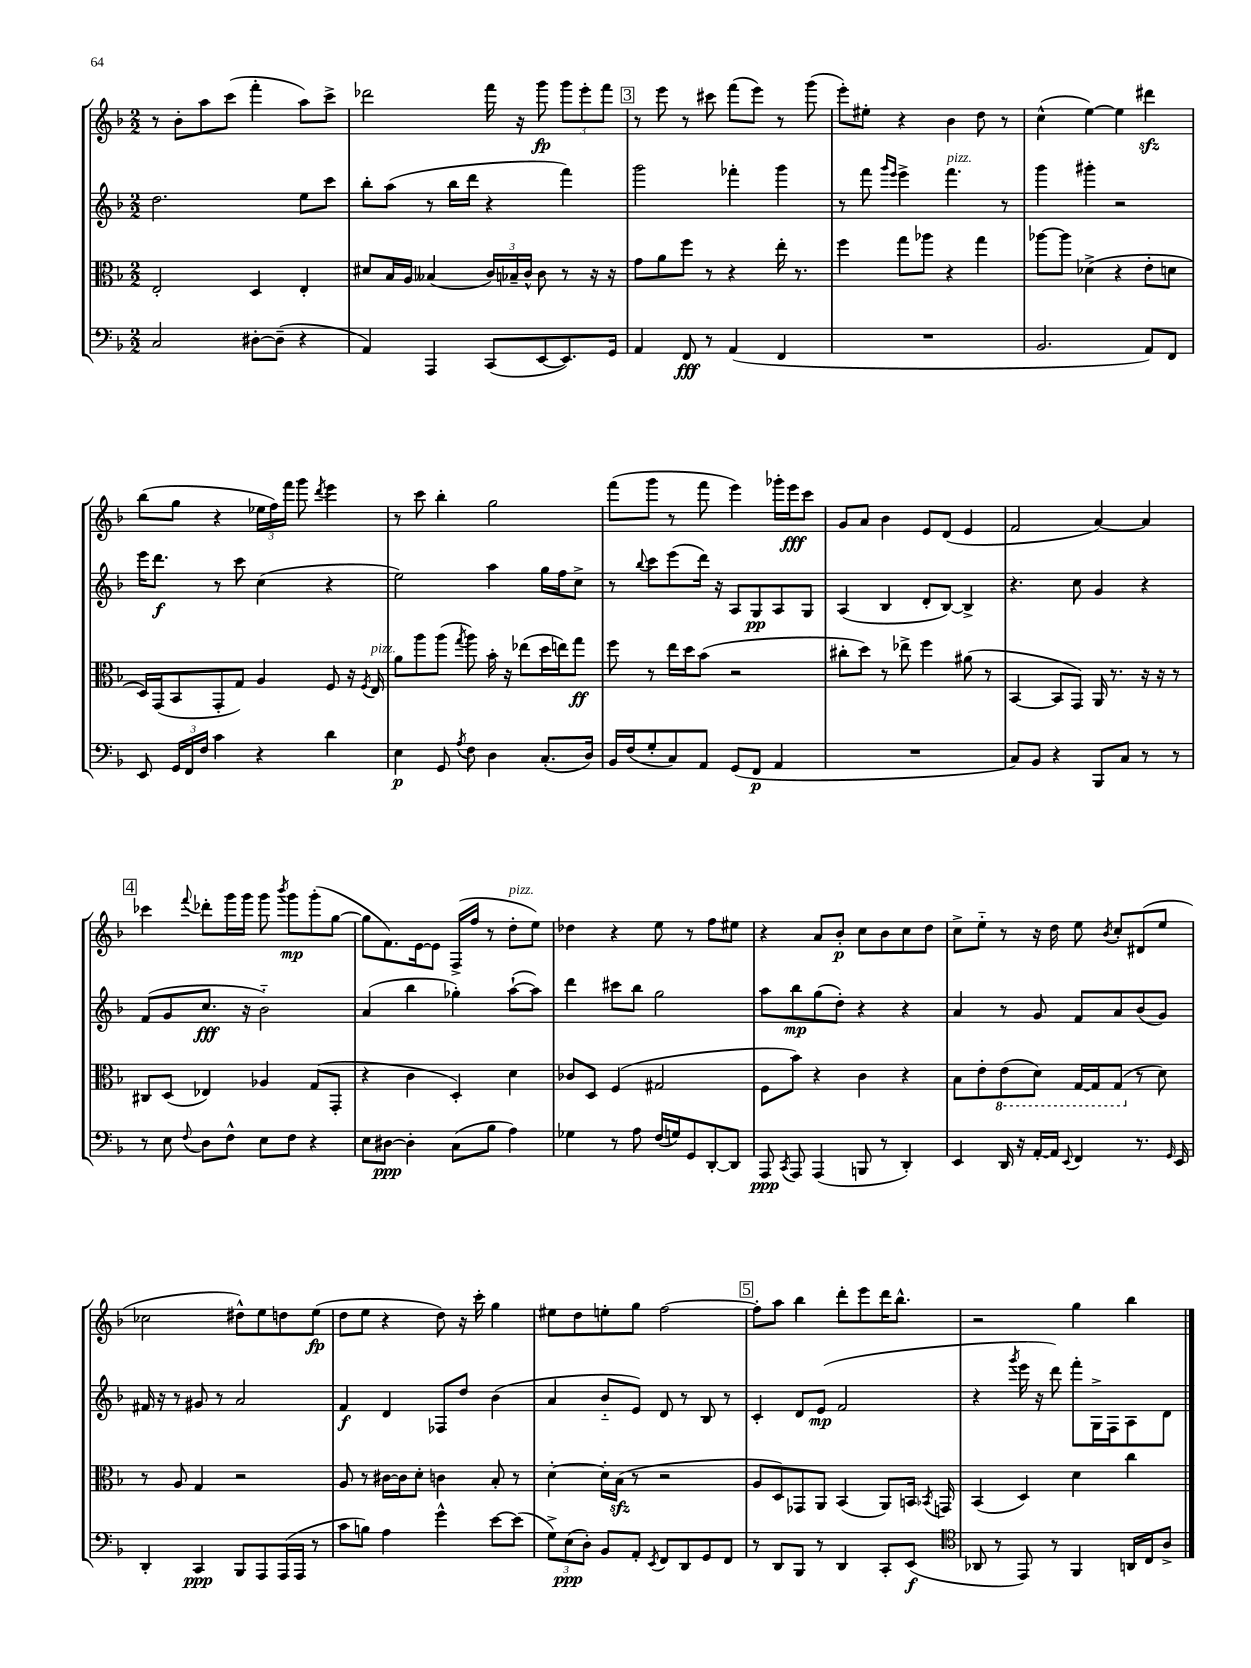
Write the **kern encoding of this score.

**kern	**kern	**kern	**kern
*staff4	*staff3	*staff2	*staff1
*clefF4	*clefC3	*clefG2	*clefG2
*k[b-]	*k[b-]	*k[b-]	*k[b-]
*M2/2	*M2/2	*M2/2	*M2/2
2C	2E'	2.dd	8r
.	.	.	8b-'
.	.	.	8aa
.	.	.	(8ccc
[8D#'	4D	.	4fff'
(8D#~]	.	.	.
4r	4E'	8ee	8aa)
.	.	8ccc	8ccc^
=	=	=	=
4AA)	8d#	8bb-'	2ddd-
.	16B-	(8aa	.
.	16A	.	.
4AAA	(4B--	8r	.
.	.	16bb-	.
.	.	16ddd	.
(8CC	24c)	4r	16fff
.	24B-~	.	.
.	.	.	16r
.	24c^^	.	.
[8EE	8c	.	8ggg
8.EE])	8r	4fff)	12ggg
.	.	.	12eee'
.	16r	.	.
.	.	.	12fff
16GG	16r	.	.
=	=	=	=
4AA	8g	2ggg	8r
.	8a	.	8eee
8FF	8ff	.	8r
8r	8r	.	8ccc#
(4AA	4r	4fff-'	(8fff
.	.	.	8eee)
4FF	16ee'	4ggg	8r
.	8.r	.	.
.	.	.	(8ggg
=	=	=	=
1r	4ff	8r	8eee')
.	.	8fff	8ee#'
.	.	16qqggg	.
.	.	16qqeee	.
.	8gg	4eee^	4r
.	8aa-	.	.
.	4r	4.fff	4b-
.	4gg	.	8dd
.	.	8r	8r
=	=	=	=
2.BB-	[8aa-	4ggg	(4cc^^
.	8aa-]	.	.
.	(4d-^	4ggg#'	[4ee)
.	4r	2r	4ee]
8AA)	8e'	.	4ddd#
8FF	8d	.	.
=	=	=	=
8EE	16D)	16eee	(8bb-
.	(16GG	8.ddd	.
24GG	8BB-	.	8gg
24FF	.	.	.
24F	.	.	.
4c	8GG'	8r	4r
.	8G)	8ccc	.
4r	4A	(4cc	24ee-
.	.	.	24ff)
.	.	.	24fff
.	.	.	8ggg
.	.	.	8qddd
4d	8F	4r	4eee
.	16r	.	.
.	8qF	.	.
.	16E	.	.
=	=	=	=
4E	8a	2ee)	8r
.	8aa	.	8ccc
8GG	(8aa	.	4bb-'
8qA	8qgg	.	.
8F	8aa)	.	.
4D	16b-'	4aa	2gg
.	16r	.	.
.	(8ee-	.	.
(8.C'	16dd	16gg	.
.	16ee)	16ff	.
.	8gg	8cc^	.
16D)	.	.	.
=	=	=	=
16BB-	8ff	8r	(8fff
(16F	.	.	.
.	.	8qqbb-	.
8G'	8r	8ccc	8ggg
8C)	16ee	(8eee	8r
.	16dd	.	.
8AA	(8b-	16ddd)	8fff
.	.	16r	.
(8GG	2r	8A	4eee)
8FF	.	8G	.
4AA	.	8A	16ggg-'
.	.	.	16eee
.	.	8G	8ccc
=	=	=	=
1r	8cc#'	(4A	8g
.	8dd)	.	8a
.	8r	4B-	4b-
.	8ee-^	.	.
.	4ff	8d'	8e
.	.	[8B-)	(8d
.	(8a#	4B-^]	4e
.	8r	.	.
=	=	=	=
8C)	[4BB-	4.r	2f
8BB-	.	.	.
4r	8BB-]	.	.
.	8GG)	8cc	.
8BBB-	16AA	4g	[4a)
.	8.r	.	.
8C	.	.	.
8r	16r	4r	4a]
.	16r	.	.
8r	8r	.	.
=	=	=	=
8r	8C#	(8f	4ccc-
8E	(8D	8g	.
8qqF	.	.	8qqfff
8D	4E-)	8.cc	8ddd-'
8F^^	.	.	16ggg
.	.	16r	16ggg
8E	4A-	2b-'~)	8ggg
.	.	.	8qbbb-
8F	.	.	8ggg
4r	(8G	.	(8ggg'
.	8GG'	.	[8gg
=	=	=	=
8E	4r	(4a	8gg]
[8D#	.	.	8.f)
4D#']	4c	4bb-	.
.	.	.	[16e
.	.	.	8e]
(8C	4D')	4gg-')	(16F^
.	.	.	16ff
8B-	.	.	8r
4A)	4d	([8aa`	8dd'
.	.	8aa])	8ee)
=	=	=	=
4G-	8c-	4ddd	4dd-
.	8D	.	.
8r	(4F	8ccc#	4r
8A	.	8bb-	.
(16F	2G#	2gg	8ee
16G)	.	.	.
8GG	.	.	8r
[8DD'	.	.	8ff
8DD]	.	.	8ee#
=	=	=	=
8AAA	8F	8aa	4r
8qCC	.	.	.
8AAA	8b-)	8bb-	.
(4AAA	4r	(8gg	8a
.	.	8dd')	8b-'
8BBB	4c	4r	8cc
8r	.	.	8b-
4DD')	4r	4r	8cc
.	.	.	8dd
=	=	=	=
4EE	8B-	4a	8cc^
.	8e'	.	8ee'~
16DD	(8E	8r	8r
16r	.	.	.
[16AA'	8D)	8g	16r
16AA]	.	.	16dd
8qqEE	.	.	.
4FF	[16GG	8f	8ee
.	16GG]	.	.
.	.	.	8qb-
.	(8GG	8a	8cc'
8.r	8r	(8b-	(8d#
.	8d)	8g)	8ee
16qqGG	.	.	.
16EE	.	.	.
=	=	=	=
4DD'	8r	16f#	2cc-
.	.	16r	.
.	8A	8r	.
4CC	4G	8g#	.
.	.	8r	.
8BBB-	2r	2a	8dd#^^)
8AAA	.	.	8ee
(16AAA	.	.	8dd
16AAA	.	.	.
8r	.	.	(8ee
=	=	=	=
8c	8A	4f	8dd
8B)	8r	.	8ee
4A	[16c#	4d	4r
.	16c#]	.	.
.	8d'	.	.
4g^^	4c	8F-	8dd)
.	.	8dd	16r
.	.	.	16ccc'
[8e	8B-'	(4b-	4gg
(8e]	8r	.	.
=	=	=	=
12G^)	[4d'	4a	8ee#
(12E	.	.	.
.	.	.	8dd
12D')	.	.	.
8BB-	16d']	8b-'~	8ee'
.	(16B-	.	.
8AA'	8r	8e)	8gg
8qEE	.	.	.
8FF	2r	8d	[2ff
8DD	.	8r	.
8GG	.	8B-	.
8FF	.	8r	.
=	=	=	=
8r	8A	4c'	8ff']
8DD	8D)	.	8aa
8BBB-	8GG-	8d	4bb-
8r	8AA	(8e	.
4DD	(4BB-	2f	8ddd'
.	.	.	8eee
8CC'	8AA)	.	16ddd
.	.	.	8.bb-^^
(8EE	16BB	.	.
.	8qBB-	.	.
.	16GG	.	.
=	=	=	=
*clefC4	*	*	*
8AA-	(4BB-	4r	2r
8r	.	.	.
.	.	8qggg	.
8EE)	4D)	16eee	.
.	.	16r	.
8r	.	8ddd)	.
4FF	4d	8fff'	4gg
.	.	16G^	.
.	.	16F	.
16AA	4cc	8A	4bb-
16C	.	.	.
8A^	.	8d	.
==	==	==	==
*-	*-	*-	*-
